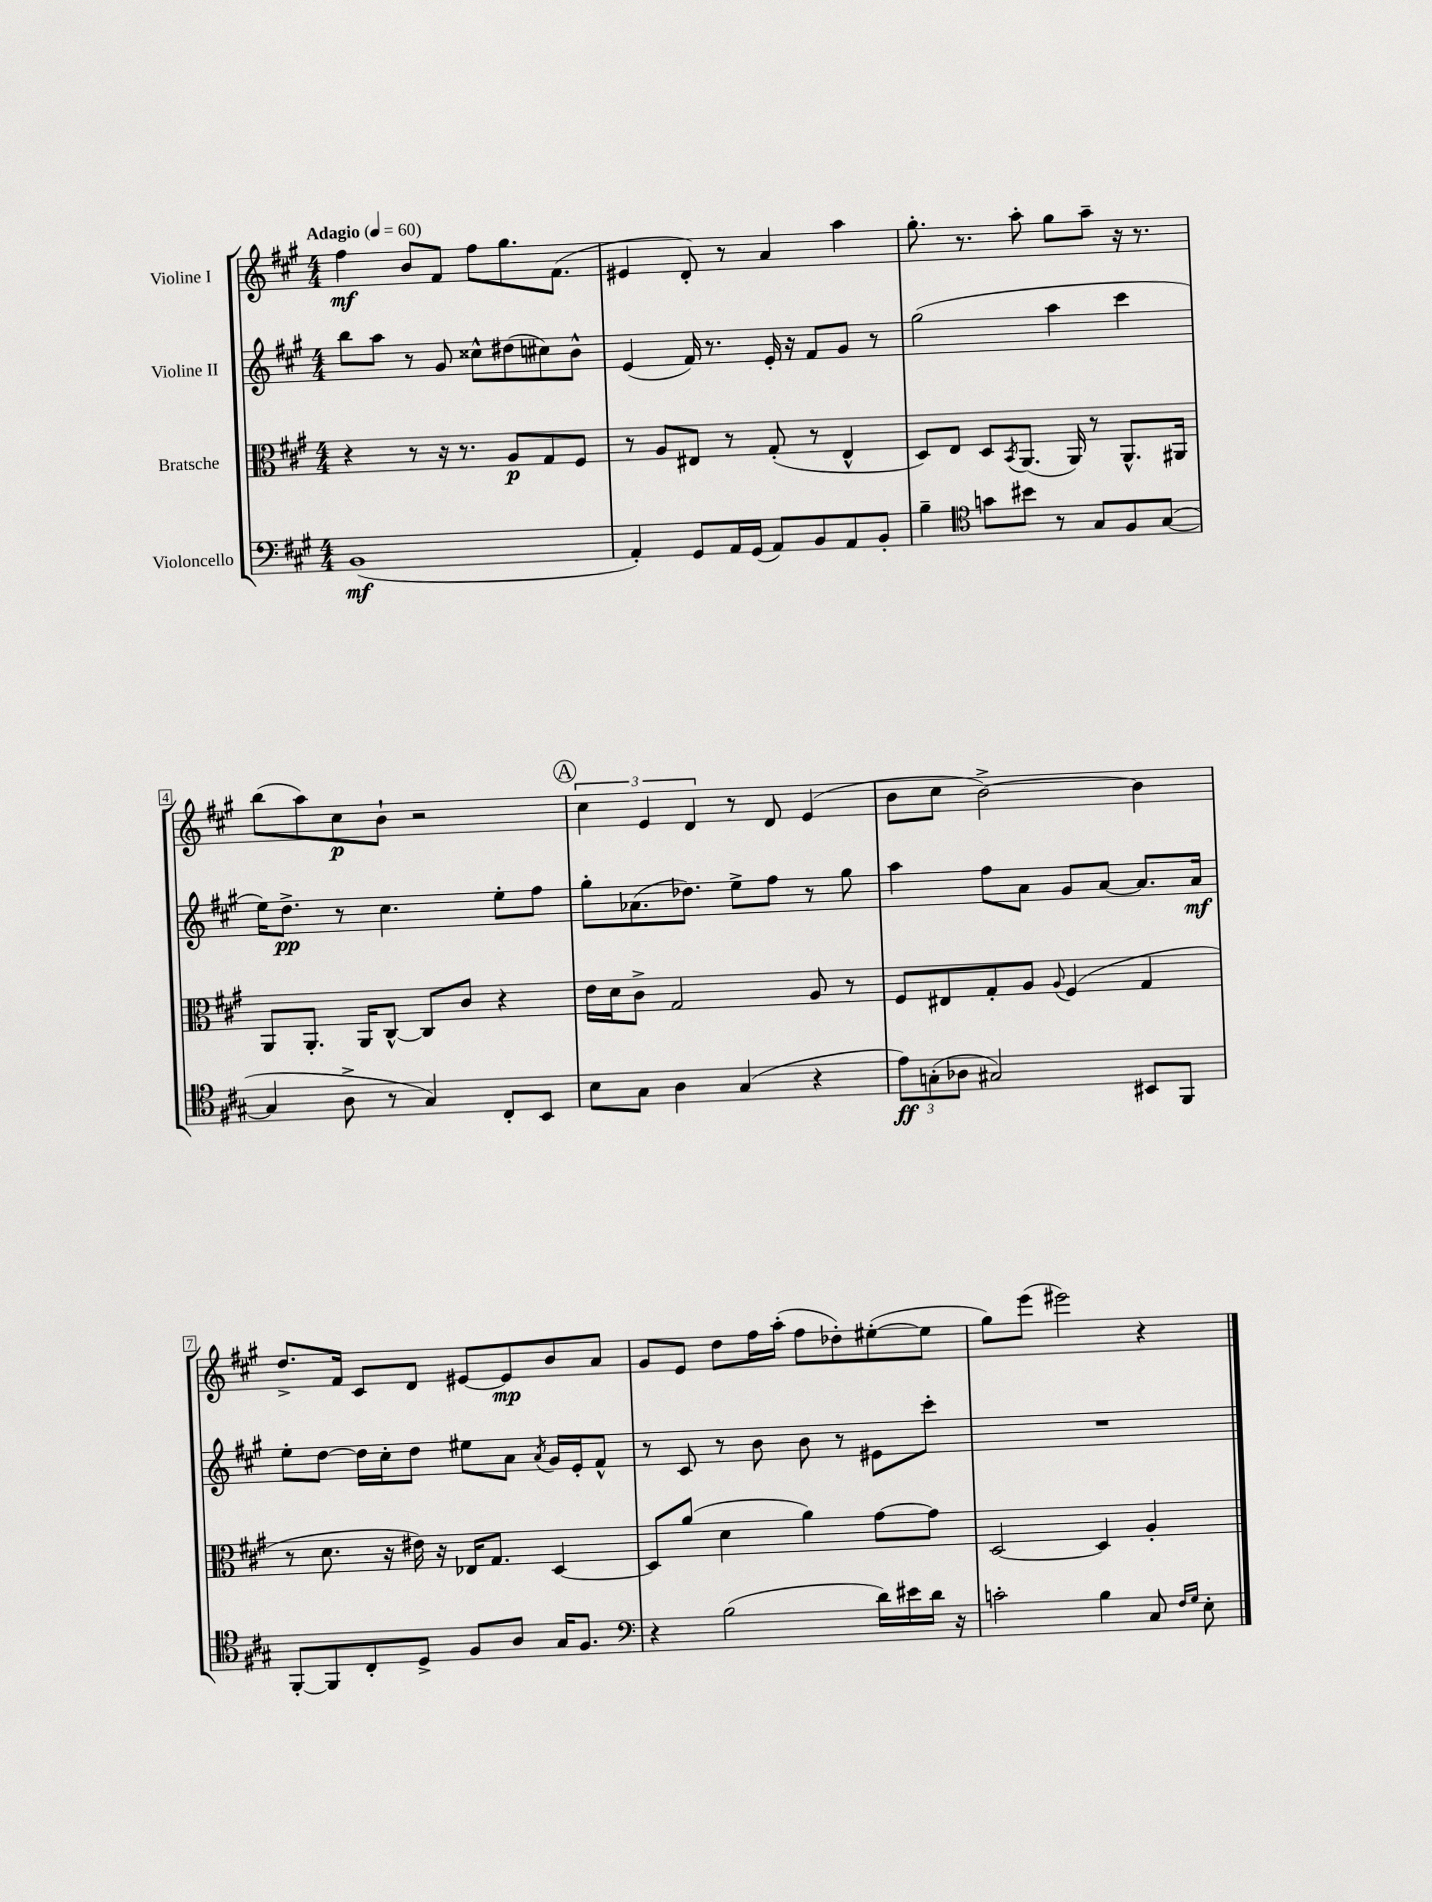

**kern	**kern	**kern	**kern
*staff4	*staff3	*staff2	*staff1
*clefF4	*clefC3	*clefG2	*clefG2
*k[f#c#g#]	*k[f#c#g#]	*k[f#c#g#]	*k[f#c#g#]
*M4/4	*M4/4	*M4/4	*M4/4
*MM60	*MM60	*MM60	*MM60
(1BB	4r	8bb	4ff#
.	.	8aa	.
.	8r	8r	8b
.	16r	8g#	8f#
.	8.r	.	.
.	.	8cc##^^	8ff#
.	8A	(8dd#	8.gg#
.	8G#	8cc#)	.
.	.	.	(8.f#
.	8F#	8b^^	.
=	=	=	=
4AA')	8r	(4e	4e#
.	8A	.	.
8GG#	8E#	16f#)	8d')
.	.	8.r	.
16AA	8r	.	8r
(16GG#	.	.	.
8AA)	(8G#'	16e'	4a
.	.	16r	.
8BB	8r	8f#	.
8AA	4E#^^	8g#	4aa
8BB'	.	8r	.
=	=	=	=
4B~	8D)	(2gg#	8.gg#'
.	8E	.	.
.	.	.	8.r
*clefC4	*	*	*
8g	8D	.	.
.	8qBB	.	.
8b#	(8.AA	.	8aa'
8r	.	4aa	8gg#
.	16AA)	.	.
8G#	8r	.	8aa~
8F#	8.AA^^	4ccc#	16r
.	.	.	8.r
([8G#	.	.	.
.	16AA#	.	.
=	=	=	=
4G#]	8AA	16ee)	(8bb
.	.	8.dd^	.
.	8.AA'	.	8aa)
8A^	.	8r	8cc#
.	16AA	.	.
8r	[8C#^^	4.cc#	8b`
4G#)	8C#]	.	2r
.	8c#	.	.
8C#'	4r	8ee'	.
8BB	.	8ff#	.
=	=	=	=
8B	16e	8gg#'	6cc#
.	16d	.	.
8G#	8c#^	(8.a-	.
.	.	.	6e
4A	2G#	.	.
.	.	8.dd-)	.
.	.	.	6d
(4G#	.	8ee^	8r
.	.	8ff#	8d
4r	8A	8r	(4e
.	8r	8gg#	.
=	=	=	=
12e)	8F#	4aa	8b
(12G'	.	.	.
.	8E#	.	8cc#
12A-	.	.	.
2G#)	8G#'	8ff#	[2b^)
.	8A	8a	.
.	8qqA	.	.
.	(4F#	8g#	.
.	.	[8a	.
8BB#	4G#	8.a]	4b]
8FF#	.	.	.
.	.	16a	.
=	=	=	=
[8FF#'	8r	8ee'	8.dd^
8FF#]	8.d	[8dd	.
.	.	.	16f#
8C#'	.	16dd]	8c#
.	16r	16cc#'	.
8D^	16e#)	8dd	8d
.	16r	.	.
8F#	16E-	8ee#	[8e#
.	8.G#	.	.
8A	.	8a	8e#]
.	.	8qa	.
16G#	[4D	16g#	8b
8.F#	.	16e'	.
.	.	8f#^^	8a
=	=	=	=
*clefF4	*	*	*
4r	8D]	8r	8g#
.	(8a	8c#	8e
(2B	4d	8r	8dd
.	.	8b	16ff#
.	.	.	(16aa'
.	4a)	8b	8ff#
.	.	8r	8dd-')
16d)	[8g#	8e#	([8ee#'
16e#	.	.	.
16d	8g#]	8ccc#'	8ee#]
16r	.	.	.
=	=	=	=
2c'	[2D	1r	8gg#)
.	.	.	(8eee
.	.	.	2eee#)
4B	4D]	.	.
8C#	4A'	.	4r
16qqF#	.	.	.
16qqG#	.	.	.
8E'	.	.	.
==	==	==	==
*-	*-	*-	*-
